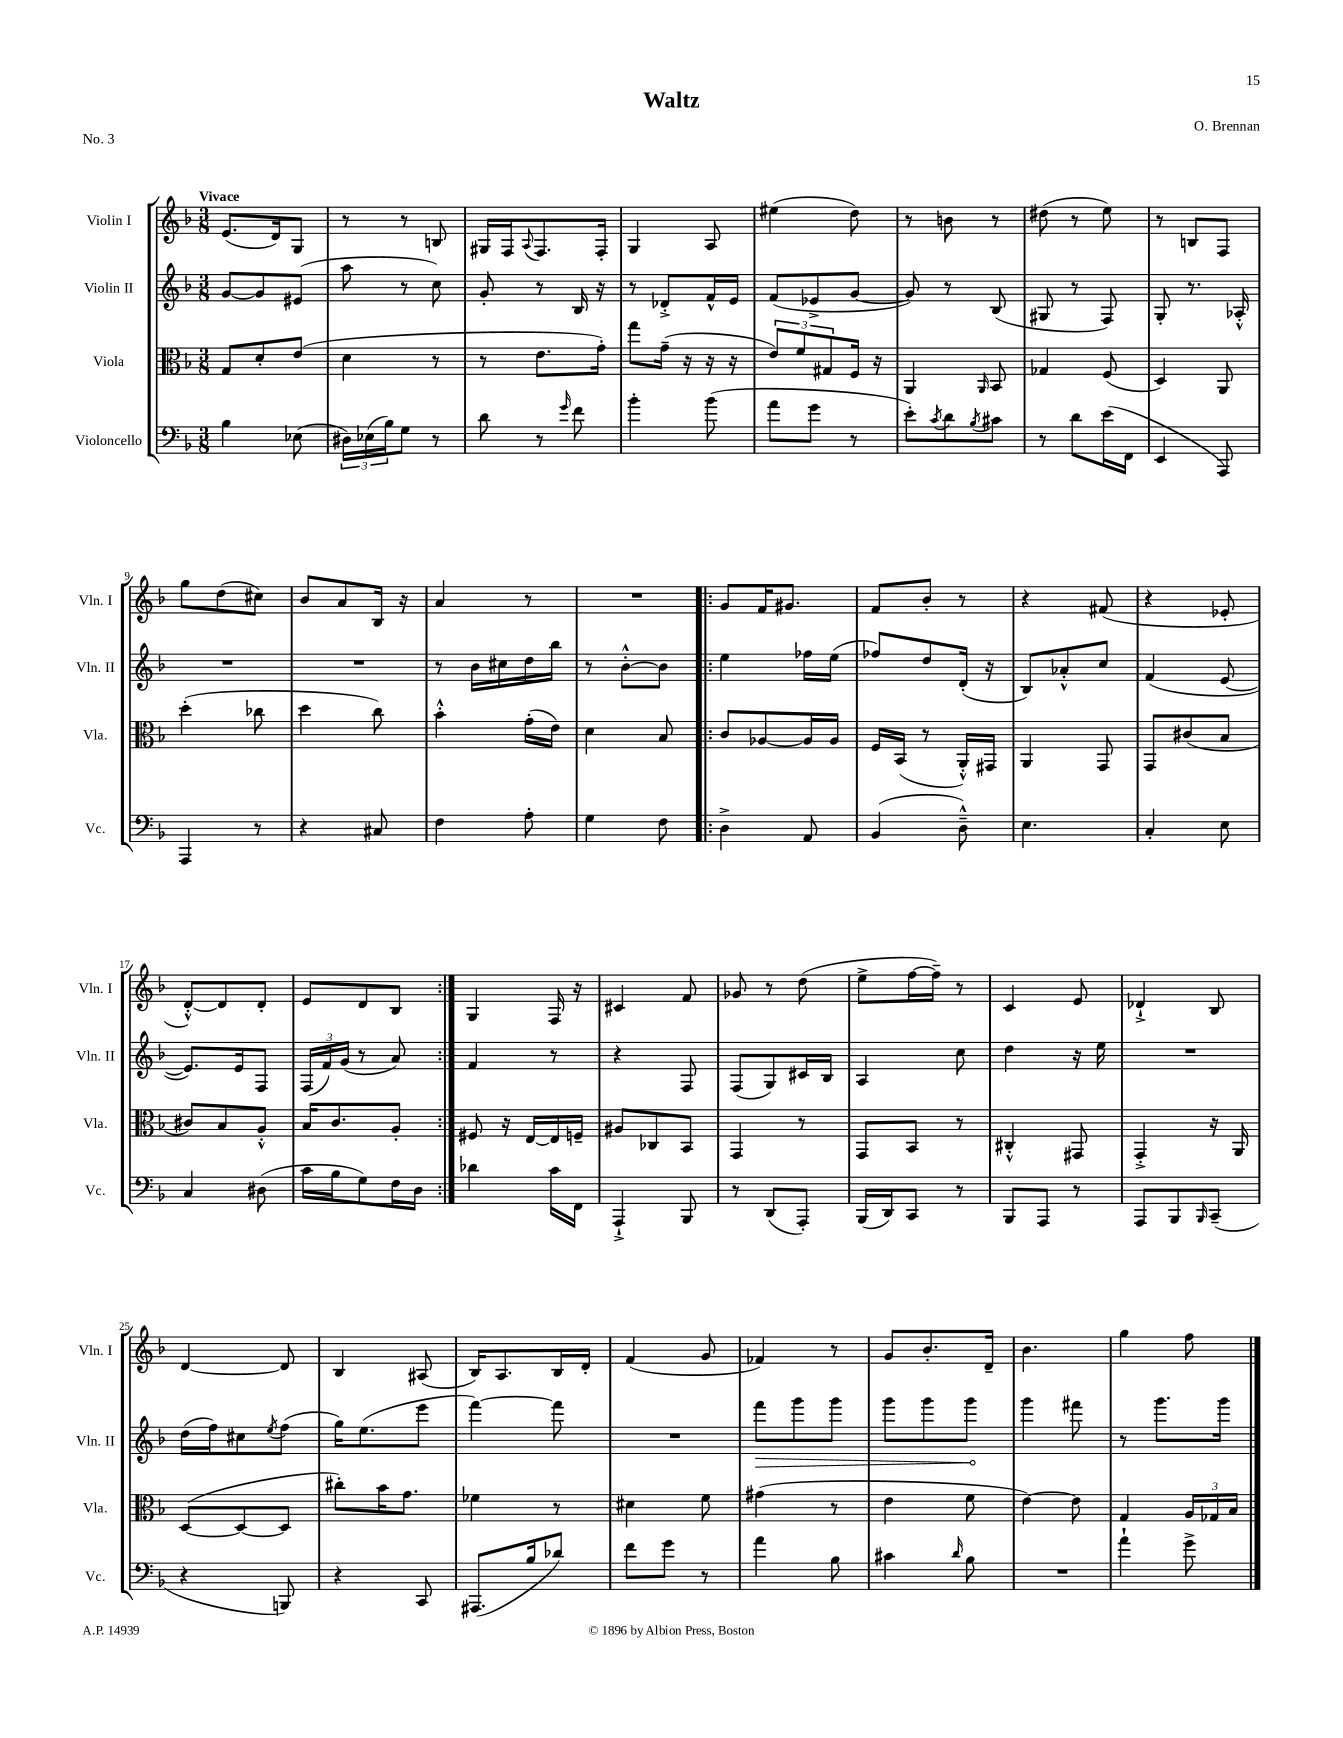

**kern	**kern	**kern	**kern
*staff4	*staff3	*staff2	*staff1
*clefF4	*clefC3	*clefG2	*clefG2
*k[b-]	*k[b-]	*k[b-]	*k[b-]
*M3/8	*M3/8	*M3/8	*M3/8
4B-	8G	[8g	(8.e
.	8d'	8g]	.
.	.	.	16d)
(8E-	(8e	(8e#	8G
=	=	=	=
24D#)	4d	8aa	8r
(24E-	.	.	.
24B-)	.	.	.
8G	.	8r	8r
8r	8r	8cc)	8B
=	=	=	=
8d	8r	8g'	16G#
.	.	.	16F
.	.	.	8qqA
8r	8.e	8r	8.F
16qqg	.	.	.
8f	.	16B-	.
.	16g')	16r	16F'
=	=	=	=
4b-'	8gg	8r	4G
.	(16g~	8d-'^	.
.	16r	.	.
(8b-	16r	16f^^	8A
.	16r	16e	.
=	=	=	=
8a	12e)	(8f	(4ee#
.	12f	.	.
8g	.	8e-^	.
.	12G#	.	.
8r	16F	[8g	8dd)
.	16r	.	.
=	=	=	=
8e')	4AA	8g])	8r
8qc	.	.	.
8d	.	8r	8b
8qB-	16qqAA	.	.
8c#	8BB-	(8B-	8r
=	=	=	=
8r	4G-	8G#	(8dd#
8d	.	8r	8r
(16e	(8F	8F)	8ee)
16FF	.	.	.
=	=	=	=
4EE	4D)	8G'	8r
.	.	8.r	8B
8AAA)	8AA	.	8F
.	.	16A-'^^	.
=	=	=	=
4AAA	(4dd'	4.r	8gg
.	.	.	(8dd
8r	8cc-	.	8cc#)
=	=	=	=
4r	4dd	4.r	8b-
.	.	.	8a
8C#	8cc)	.	16B-
.	.	.	16r
=	=	=	=
4F	4b-'^^	8r	4a
.	.	16b-	.
.	.	16cc#	.
8A'	(16g'	16dd	8r
.	16e)	16bb-	.
=	=	=	=
4G	4d	8r	4.r
.	.	[8b-'^^	.
8F	8B-	8b-]	.
=!|:	=!|:	=!|:	=!|:
4D^	8c	4ee	8g
.	[8A-	.	16f
.	.	.	8.g#
8AA	16A-]	16ff-	.
.	16A-	(16ee	.
=	=	=	=
(4BB-	16F	8ff-)	8f
.	(16BB-	.	.
.	8r	8dd	8b-'
8D~^^)	16AA'^^)	(16d'	8r
.	16GG#	16r	.
=	=	=	=
4.E	4AA	8B-)	4r
.	.	8a-'^^	.
.	8GG	8cc	(8f#
=	=	=	=
4C'	8GG	(4f	4r
.	(8c#	.	.
8E	8B-	[8e	8e-'
=	=	=	=
4C	8c#)	8.e])	[8d'^^)
.	8B-	.	8d]
.	.	16e	.
(8D#	8A'^^	8F	8d'
=	=	=	=
16c	16B-	(24F	8e
.	.	24f)	.
16B-	8.c	.	.
.	.	(24g	.
8G)	.	8r	8d
16F	8A'	8a)	8B-
16D	.	.	.
=:|!	=:|!	=:|!	=:|!
4d-	8F#	4f	4G
.	16r	.	.
.	[16E	.	.
16c	16E]	8r	16F
16FF	16F~	.	16r
=	=	=	=
4AAA`^	8A#	4r	4c#
.	8C-	.	.
8BBB-	8BB-	8F	8f
=	=	=	=
8r	4GG	(8F	8g-
(8DD	.	8G)	8r
8AAA')	8r	16c#	(8dd
.	.	16B-	.
=	=	=	=
(16BBB-	8GG	4A	8ee^
16DD)	.	.	.
8CC	8BB-	.	[16ff
.	.	.	16ff~])
8r	8r	8cc	8r
=	=	=	=
8BBB-	4C#'^^	4dd	4c
8AAA	.	.	.
8r	8GG#	16r	8e
.	.	16ee	.
=	=	=	=
8AAA	4GG'^	4.r	4d-`^
8BBB-	.	.	.
16qqBBB-	.	.	.
(8CC~	16r	.	8B-
.	16AA	.	.
=	=	=	=
4r	([8D	(16dd	[4d
.	.	16ff)	.
.	8D_	8cc#	.
.	.	8qee	.
8BBB)	8D]	(8ff	8d]
=	=	=	=
4r	8cc#')	16gg)	4B-
.	.	(8.ee	.
.	16b-	.	.
.	8.g	.	.
8CC	.	8eee	(8A#
=	=	=	=
(8.AAA#	4f-	[4fff)	16B-)
.	.	.	8.A
16B-	.	.	.
8d-)	8r	8fff]	16B-
.	.	.	16d'
=	=	=	=
8f	4d#	4.r	(4f
8g	.	.	.
8r	8f	.	8g
=	=	=	=
4a	(4g#	8fff	4f-)
.	.	8ggg	.
8B-	8r	8ggg	8r
=	=	=	=
4c#	4e	8ggg	8g
.	.	8ggg	8.b-'
16qqd	.	.	.
8B-	8f	8ggg	.
.	.	.	16d~
=	=	=	=
4.r	[4e)	4ggg	4.b-
.	8e]	8fff#	.
=	=	=	=
4a`	4G	8r	4gg
.	.	8.ggg	.
8g^	24A	.	8ff
.	24G-	.	.
.	.	16ggg	.
.	24B-	.	.
==	==	==	==
*-	*-	*-	*-
